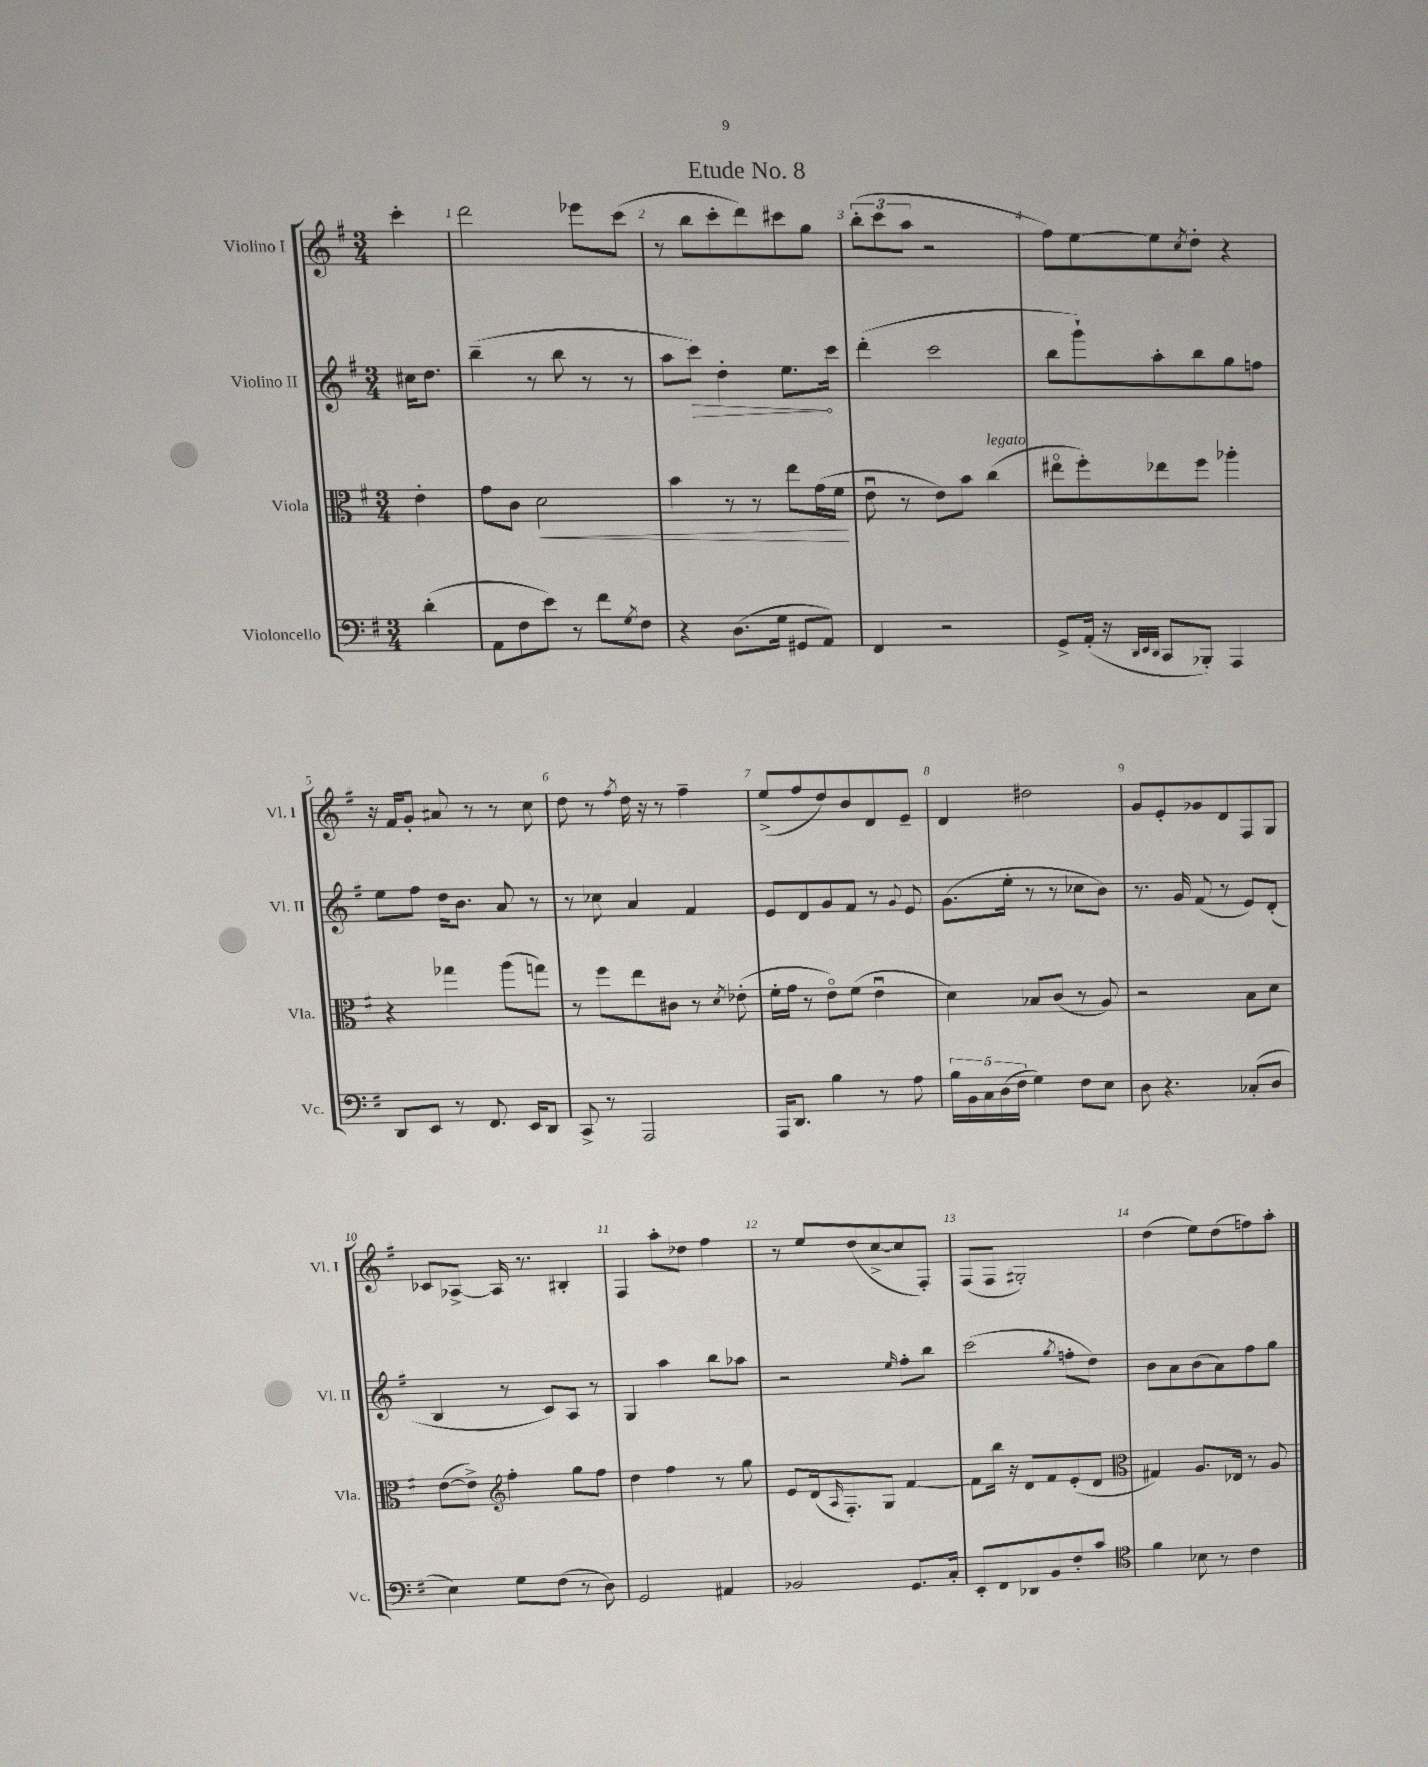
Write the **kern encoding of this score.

**kern	**kern	**dynam	**kern	**dynam	**kern
*part4	*part3	*part3	*part2	*part2	*part1
*staff4	*staff3	*staff3	*staff2	*staff2	*staff1
*I"Violoncello	*I"Viola	*	*I"Violino II	*	*I"Violino I
*I'Vc.	*I'Vla.	*	*I'Vl. II	*	*I'Vl. I
*clefF4	*clefC3	*	*clefG2	*	*clefG2
*k[f#]	*k[f#]	*	*k[f#]	*	*k[f#]
*M3/4	*M3/4	*	*M3/4	*	*M3/4
=	=	=	=	=	=
(4d'\	4e'\	.	16cc#X\KL	.	4ccc'\
.	.	.	8.dd\J	.	.
=1	=1	=1	=1	=1	=1
8AA\L	8g\L	.	(4bb~\	.	2ddd\
8F#\	8c\J	.	.	.	.
!	!	!LO:HP:b	!	!	!
8e\J)	2d\	<	8r	.	.
8r	.	.	8bb\	.	.
8f#\L	.	.	8r	.	8eee-X\L
8qG/	.	.	.	.	.
8F#\J	.	.	8r	.	(8ccc\J
=2	=2	=2	=2	=2	=2
4r	4b\	.	8aa\L	.	8r
!	!	!	!	!LO:HP:b	!
.	.	.	8ccc\J)	>	8bb\L
(8.D\L	8r	.	4dd'\	.	8ccc'\
.	8r	.	.	.	8ddd\)
16G\Jk	.	.	.	.	.
8GG#X/L	8ee\L	.	8.ee\L	.	8ccc#X\
8AA/J)	(16g\L	.	.	.	8gg\J
.	16f#\JJ	.	16ccc\Jk	]	.
.	.	[	.	.	.
=3	=3	=3	=3	=3	=3
4FF#/	8eu\	.	(4ddd'\	.	(12bb'\L
.	.	.	.	.	12ccc\
.	8r	.	.	.	.
.	.	.	.	.	12aa\J
2r	8e\L)	.	2ccc\	.	2r
.	8b\J	.	.	.	.
!	!LO:TX:a:i:t=legato	!	!	!	!
.	(4cc\	.	.	.	.
=4	=4	=4	=4	=4	=4
8GG^/L	8ee#X\L	.	8bb\L	.	8ff#\L)
(16AA'/Jk	8ff#'\)	.	8ggg`\)	.	[8ee\
16r	.	.	.	.	.
32qqDD/LLL	.	.	.	.	.
32qqEE/	.	.	.	.	.
32qqDD/JJJ	.	.	.	.	.
8CC/L	8ee-X\	.	8aa'\	.	8ee\]
.	.	.	.	.	8qcc/
8BBB-X'/J)	8ff#\J	.	8bb\	.	8dd'\J
4AAA/	4aa-X'\	.	8gg\	.	4r
.	.	.	8ffn\J	.	.
!!LO:LB:g=z
=5	=5	=5	=5	=5	=5
8DD/L	4r	.	8ee\L	.	16r
.	.	.	.	.	16f#/KL
8EE/J	.	.	8ff#\J	.	8g'/J
8r	4gg-X\	.	16dd\KL	.	8a#X/
.	.	.	8.b\J	.	.
8.FF#/	.	.	.	.	8r
.	(8aa\L	.	8a/	.	8r
16EE/KL	.	.	.	.	.
8DD/J	8ggn\J)	.	8r	.	8cc\
=6	=6	=6	=6	=6	=6
8CC^/	8r	.	8r	.	8dd\
8r	8ff#\L	.	8cc-X\	.	8r
.	.	.	.	.	8qff#/
2AAA/	8ee\	.	4a/	.	16dd\
.	.	.	.	.	16r
.	8c#X\J	.	.	.	8r
.	8r	.	4f#/	.	4ff#~\
.	8qd/	.	.	.	.
.	(8e-X'\	.	.	.	.
=7	=7	=7	=7	=7	=7
16AAA/KL	16f#'\LL	.	8e/L	.	(8ee^/L
8.DD/J	16g\JJ	.	.	.	.
.	8r	.	8d/	.	8ff#/
4B\	8e\L)	.	8g/	.	8dd/)
.	(8f#\J	.	8f#/J	.	8b/
8r	4eu\	.	8r	.	8d/
.	.	.	8qqg/	.	.
8A\	.	.	8e/	.	8e~/J
=8	=8	=8	=8	=8	=8
20B\LL	4d\)	.	(8.g\L	.	4d/
20BB\	.	.	.	.	.
20C\	.	.	.	.	.
(20D\	.	.	.	.	.
.	.	.	16ee'\Jk	.	.
20F#\JJ	.	.	.	.	.
4G\)	8B-X/L	.	8r	.	2dd#X\
.	(8c/J	.	8r	.	.
8F#\L	8r	.	8cc-X\L	.	.
8E\J	8A/)	.	8b\J)	.	.
=9	=9	=9	=9	=9	=9
8D\	2r	.	8.r	.	8g/L
4.r	.	.	.	.	8e'/
.	.	.	16g/	.	.
.	.	.	(8f#/	.	8g-X/
.	.	.	8r	.	8d/
(8C-X'/L	8B\L	.	8e/L)	.	8F#/
8D/J	8d\J	.	(8d'/J	.	8G/J
!!LO:LB:g=z
=10	=10	=10	=10	=10	=10
4E\)	([8e\L	.	4B/	.	8c-X/L
.	8e^\J])	.	.	.	[8A-X^/J
*	*clefG2	*	*	*	*
8G\L	4ff#'\	.	8r	.	16A-/]
.	.	.	.	.	8.r
(8F#\J	.	.	8c/L)	.	.
8r	8gg\L	.	8A/J	.	4B#X'/
8D\)	8ff#\J	.	8r	.	.
=11	=11	=11	=11	=11	=11
2GG/	4dd\	.	4G/	.	4F#/
.	4ff#\	.	4aa\	.	8aa'\L
.	.	.	.	.	8dd-X\J
4AA#X/	8r	.	8bb\L	.	4ff#\
.	8gg\	.	8aa-X\J	.	.
=12	=12	=12	=12	=12	=12
2BB-X/	8e/L	.	2r	.	8r
.	(16d/k	.	.	.	8ee/L
.	16qqA/	.	.	.	.
.	8.F#'/)	.	.	.	.
.	.	.	.	.	(8dd/
.	8G/J	.	.	.	[8cc^/
.	.	.	16qqee/	.	.
8.GG/L	[4f#/	.	8ff#'\L	.	8cc/]
.	.	.	8bb\J	.	8F#'/J)
16C'/Jk	.	.	.	.	.
=13	=13	=13	=13	=13	=13
8EE'/L	8f#\L]	.	(2ccc\	.	(8F#/L
8FF#/	16bb\Jk	.	.	.	8F#/J
.	16r	.	.	.	.
8DD-X/	8d/L	.	.	.	2G#X'/)
8BB/	8f#/	.	.	.	.
.	.	.	8qgg/	.	.
8F#'/	(8e'/	.	8ffn'\L	.	.
8c/J	8d/J	.	8dd\J)	.	.
=14	=14	=14	=14	=14	=14
*clefC4	*clefC3	*	*	*	*
4f#\	4G#X/)	.	8b\L	.	(4dd\
.	.	.	8a\	.	.
8B-X\	8.A/L	.	(8b\	.	8ee\L)
8r	.	.	8a\)	.	(8dd\
.	16E-X/Jk	.	.	.	.
4c\	8r	.	8ff#\	.	8ffn\)
.	8A/	.	8gg\J	.	8aa'\J
==	==	==	==	==	==
*-	*-	*-	*-	*-	*-
